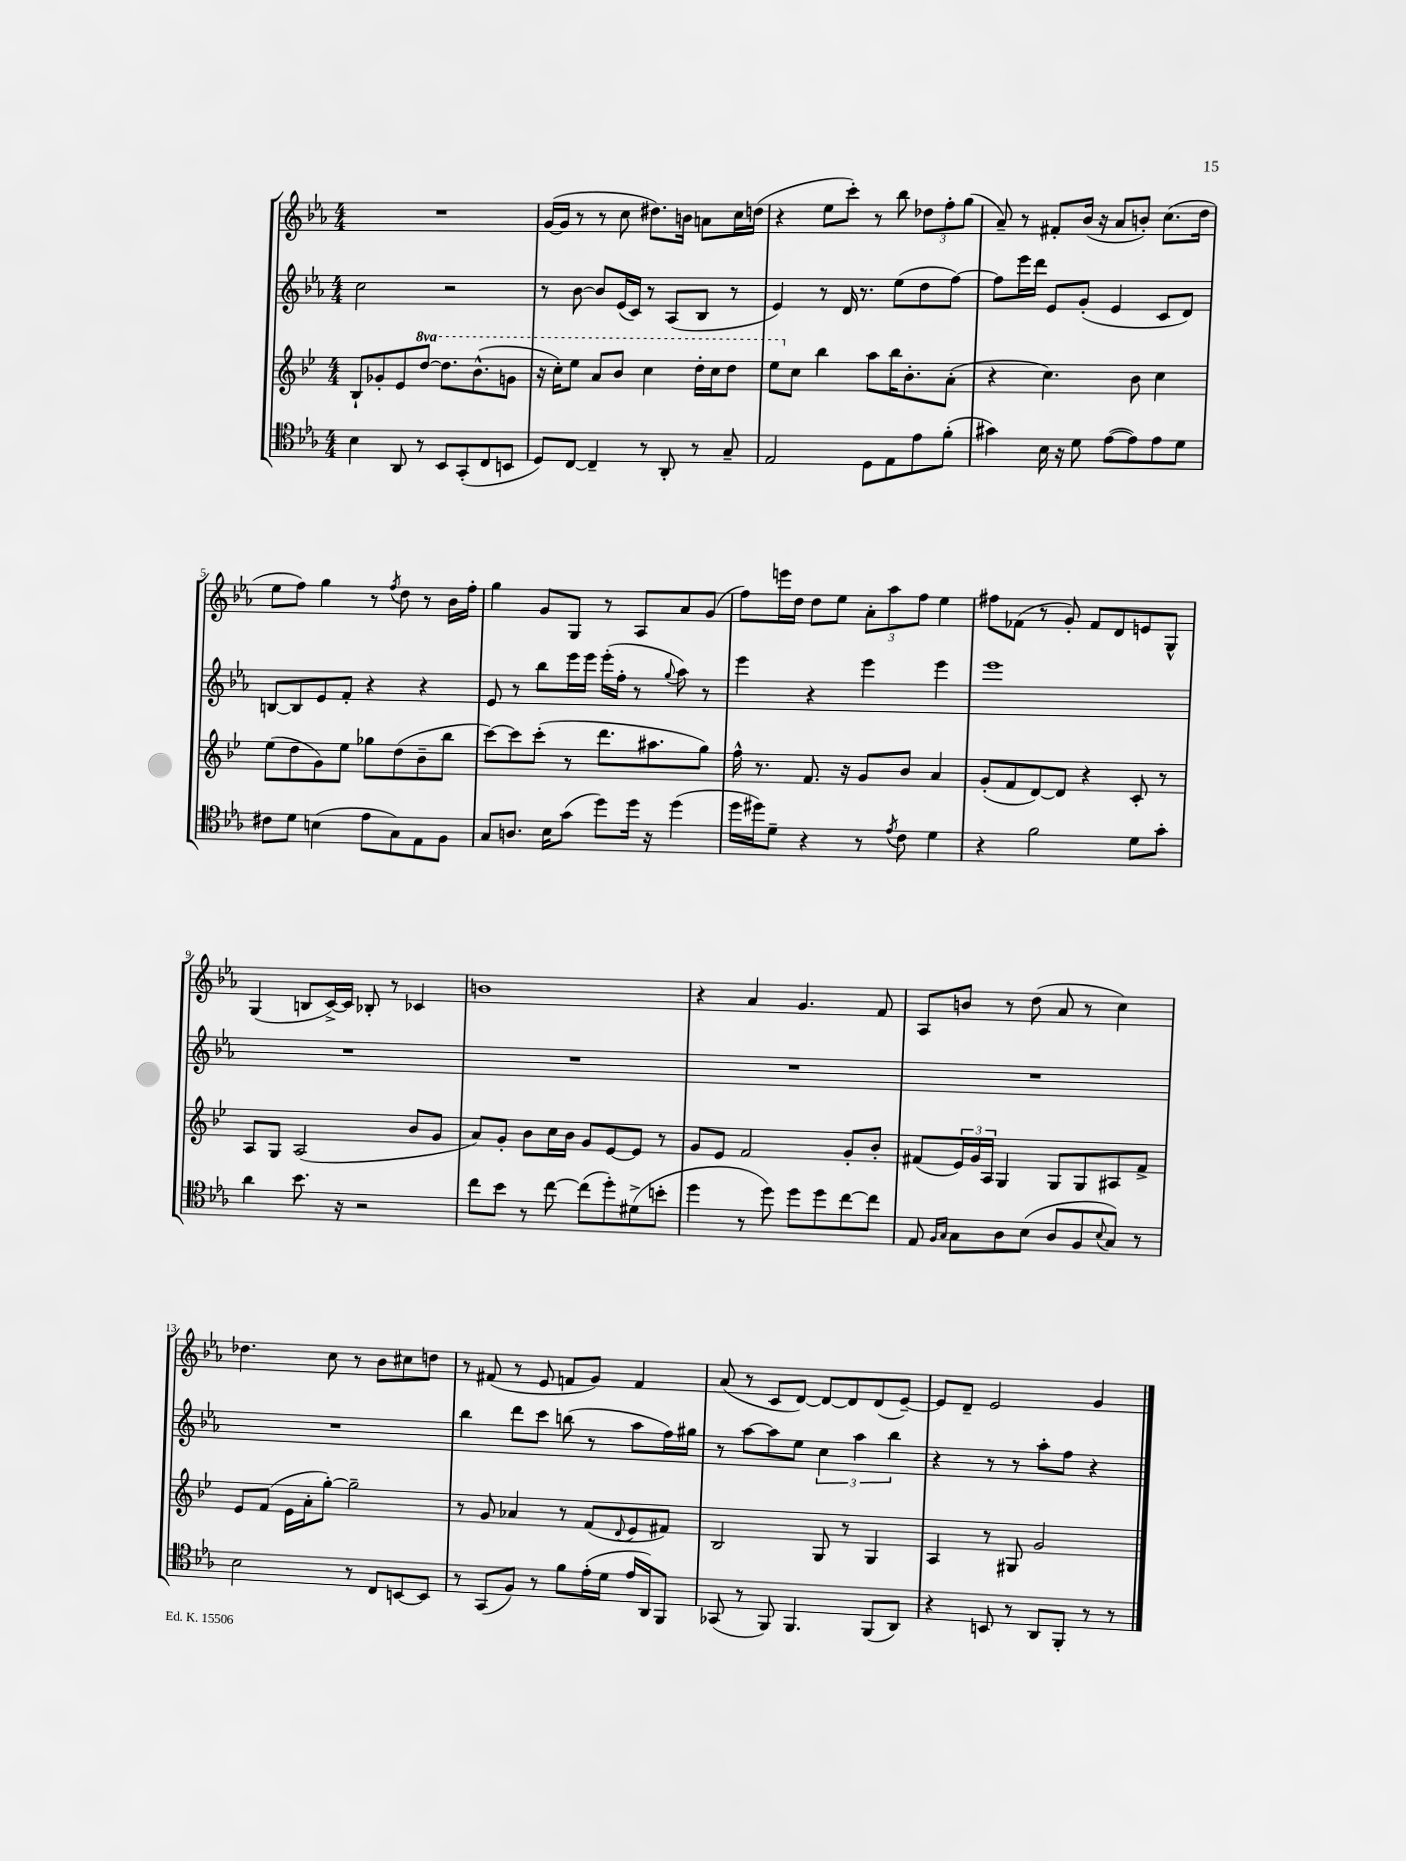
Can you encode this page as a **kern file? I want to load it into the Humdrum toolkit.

**kern	**kern	**kern	**kern
*staff4	*staff3	*staff2	*staff1
*clefC4	*clefG2	*clefG2	*clefG2
*k[b-e-a-]	*k[b-e-]	*k[b-e-a-]	*k[b-e-a-]
*M4/4	*M4/4	*M4/4	*M4/4
4B-	8B-`	2cc	1r
.	8g-'	.	.
8AA-	8e-	.	.
8r	[8ddd	.	.
8BB-	8.ddd]	2r	.
(8GG'	.	.	.
.	(8.bb-^^	.	.
8C	.	.	.
8BB	8gg	.	.
=	=	=	=
8D)	16r	8r	([16g
.	16ccc')	.	16g]
[8C	8eee-	[8b-	8r
4C~]	8aa	8b-]	8r
.	8bb-	(16e-	8cc
.	.	16c)	.
8r	4ccc	8r	8.dd#)
8AA-'	.	(8A-	.
.	.	.	16b
8r	16ddd'	8B-	8a
.	16ccc	.	.
8G~	8ddd	8r	16cc
.	.	.	(16dd
=	=	=	=
2E-	8eee-	4e-)	4r
.	8cc	.	.
.	4bb-	8r	8ee-
.	.	16d	8ccc')
.	.	8.r	.
8D	8aa	.	8r
8E-	16bb-	(8ee-	8bb-
.	8.b-'	.	.
8e-	.	8dd	12dd-
.	.	.	12ff'
(8f'	(8a'	[8ff)	.
.	.	.	(12gg
=	=	=	=
4g#)	4r	8ff]	8a-~)
.	.	16eee-	8r
.	.	16ddd	.
16B-	4.cc)	8e-	8f#'
16r	.	.	.
8d	.	(8g'	(16b-
.	.	.	16r
([8e-	.	4e-	8a-
8e-])	8b-	.	8b')
8e-	4cc	8c	(8.cc
8d	.	8d)	.
.	.	.	16dd
=	=	=	=
8c#	(8ee-	[8B	8ee-
8d	8dd	8B]	8ff)
(4B	8g)	8e-	4gg
.	8ee-	8f'	.
8e-	8gg-	4r	8r
.	.	.	8qff
8G)	(8dd	.	8dd
8E-	8b-~	4r	8r
8F	8bb-	.	16b-
.	.	.	16ff'
=	=	=	=
8G	[8ccc)	8e-	4gg
8.A	8ccc]	8r	.
.	(8ccc'	8bb-	8g
16B-	.	.	.
(8g	8r	16eee-	8G
.	.	16eee-	.
8dd)	8.ddd	(16eee-'	8r
.	.	16ff'	.
16dd	.	8r	8A-
16r	8.aa#	.	.
.	.	8qqgg	.
(4dd	.	8aa-)	8a-
.	8gg)	8r	(8g
=	=	=	=
16dd	16ff^^	4eee-	8ff)
16dd#)	8.r	.	.
8d~	.	.	16eee
.	.	.	16dd
4r	8.f	4r	8dd
.	.	.	8ee-
.	16r	.	.
8r	8g	4eee-	12a-'
.	.	.	12aa-
8qe-	.	.	.
8c	8b-	.	.
.	.	.	12ff
4d	4a	4eee-	4ee-
=	=	=	=
4r	(8g'	1eee-	8ff#
.	8f	.	(8f-
2f	[8d)	.	8r
.	8d]	.	8g')
.	4r	.	8f-
.	.	.	8d
8d	8c'	.	8e
8g'	8r	.	8G^^
=	=	=	=
4a-	8A	1r	(4G
.	8G	.	.
8.b-	(2A	.	8B
.	.	.	[16c^)
16r	.	.	16c]
2r	.	.	8B-'
.	.	.	8r
.	8b-	.	4c-
.	8g	.	.
=	=	=	=
8cc	8a)	1r	1b
8b-	8g'	.	.
8r	8b-	.	.
[8cc	16cc	.	.
.	16b-	.	.
(8cc]	8g	.	.
8dd')	[8e-	.	.
(8d#^	8e-]	.	.
8b'	8r	.	.
=	=	=	=
4dd	8g	1r	4r
.	8e-	.	.
8r	2f	.	4a-
8dd)	.	.	.
8dd	.	.	4.g
8dd	.	.	.
[8cc	8g'	.	.
8cc]	8b-'	.	8f
=	=	=	=
8E-	(8f#	1r	8A-
16qqF	.	.	.
16qqG	.	.	.
8G	24e-)	.	8b
.	24g	.	.
.	24A	.	.
8A-	4G	.	8r
(8B-	.	.	(8dd
8A-	8G	.	8a-
8F	8G	.	8r
8qqB-	.	.	.
8G)	8A#	.	4cc)
8r	8f#^	.	.
=	=	=	=
2B-	8e-	1r	4.dd-
.	(8f	.	.
.	16e-	.	.
.	16a'	.	.
.	[8gg')	.	8cc
8r	2gg~]	.	8r
8C	.	.	8b-
[8BB	.	.	8cc#
8BB]	.	.	8dd
=	=	=	=
8r	8r	4bb-	8r
(8GG	8g	.	(8f#
8F)	4a-	8ddd	8r
8r	.	8ccc	8e-
8f	8r	(8bb	8f
(16e-'	(8f	8r	8g)
16d	.	.	.
.	8qqd	.	.
16e-	8e-	8aa-	4f
16AA-)	.	.	.
8FF	8f#)	16ff)	.
.	.	16gg#	.
=	=	=	=
(8GG-	2B-	8r	(8a-
8r	.	[8aa-	8r
8FF)	.	8aa-]	8c
4.FF	.	8ee-	[8d)
.	8G	6cc	8d_
.	8r	.	8d]
.	.	6aa-	.
(8FF	4G	.	(8d
.	.	6bb-	.
8AA-)	.	.	[8e-~)
=	=	=	=
4r	4A	4r	8e-]
.	.	.	8d~
8BB	8r	8r	2e-
8r	8G#	8r	.
8AA-	2g	8aa-'	.
8FF'	.	8ff	.
8r	.	4r	4g
8r	.	.	.
==	==	==	==
*-	*-	*-	*-
